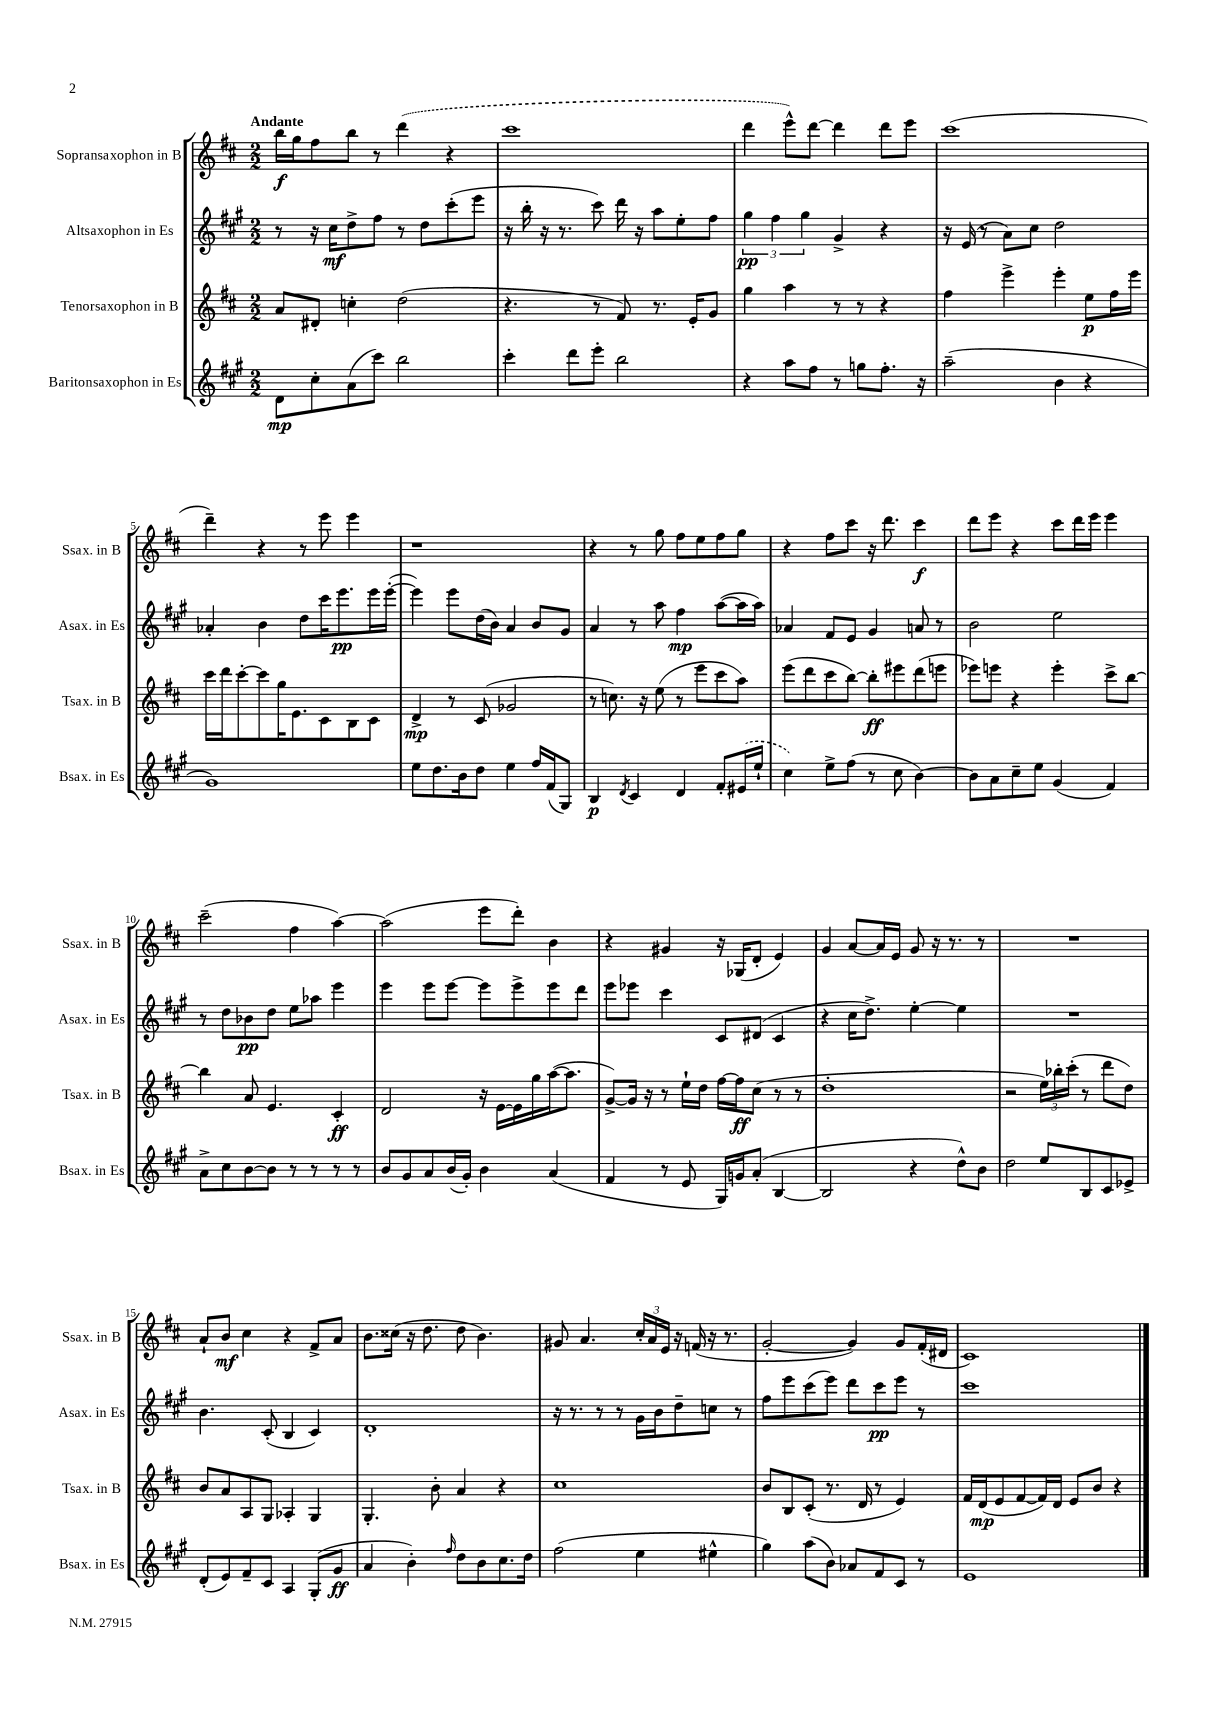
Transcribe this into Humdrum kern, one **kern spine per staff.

**kern	**dynam	**kern	**dynam	**kern	**dynam	**kern	**dynam
*part4	*part4	*part3	*part3	*part2	*part2	*part1	*part1
*staff4	*staff4	*staff3	*staff3	*staff2	*staff2	*staff1	*staff1
*I"Baritonsaxophon in Es	*	*I"Tenorsaxophon in B	*	*I"Altsaxophon in Es	*	*I"Sopransaxophon in B	*
*I'Bsax. in Es	*	*I'Tsax. in B	*	*I'Asax. in Es	*	*I'Ssax. in B	*
*clefG2	*	*clefG2	*	*clefG2	*	*clefG2	*
*k[f#c#g#]	*	*k[f#c#]	*	*k[f#c#g#]	*	*k[f#c#]	*
*M2/2	*	*M2/2	*	*M2/2	*	*M2/2	*
=1	=1	=1	=1	=1	=1	=1	=1
!	!	!	!	!	!	!LO:TX:a:B:t=Andante	!
8d\L	mp	8a/L	.	8r	.	16bb\LL	f
.	.	.	.	.	.	16gg\J	.
8cc#'\	.	8d#X'/J	.	16r	.	8ff#\	.
.	.	.	.	16cc#\KL	mf	.	.
(8a\	.	4ccn'\	.	8dd^\	.	8bb\J	.
8ccc#\J)	.	.	.	8ff#\J	.	8r	.
2bb\	.	(2dd\	.	8r	.	(4ddd\	.
.	.	.	.	8dd\L	.	.	.
.	.	.	.	(8ccc#'\	.	4r	.
.	.	.	.	8eee\J	.	.	.
=2	=2	=2	=2	=2	=2	=2	=2
4ccc#'\	.	4.r	.	16r	.	1ccc#	.
.	.	.	.	16bb'\	.	.	.
.	.	.	.	16r	.	.	.
.	.	.	.	8.r	.	.	.
8ddd\L	.	.	.	.	.	.	.
8eee'\J	.	8r	.	8ccc#\)	.	.	.
2bb\	.	8f#/)	.	16ddd\	.	.	.
.	.	.	.	16r	.	.	.
.	.	8.r	.	8aa\L	.	.	.
.	.	.	.	8ee'\	.	.	.
.	.	16e'/KL	.	.	.	.	.
.	.	8g/J	.	8ff#\J	.	.	.
=3	=3	=3	=3	=3	=3	=3	=3
4r	.	4gg\	.	6gg#\	pp	4ddd\	.
.	.	.	.	6ff#\	.	.	.
8aa\L	.	4aa\	.	.	.	8eee^^\L)	.
.	.	.	.	6gg#\	.	.	.
8ff#\J	.	.	.	.	.	[8ddd\J	.
8r	.	8r	.	4g#^/	.	4ddd\]	.
8ggn\L	.	8r	.	.	.	.	.
8.ff#'\J	.	4r	.	4r	.	8ddd\L	.
.	.	.	.	.	.	8eee\J	.
16r	.	.	.	.	.	.	.
=4	=4	=4	=4	=4	=4	=4	=4
(2aa~\	.	4ff#\	.	16r	.	(1ccc#	.
.	.	.	.	(16e/	.	.	.
.	.	.	.	8r	.	.	.
.	.	4eee^\	.	8a\L)	.	.	.
.	.	.	.	8cc#\J	.	.	.
4b\	.	4eee'\	.	2dd\	.	.	.
4r	.	8ee\L	p	.	.	.	.
.	.	16ff#\L	.	.	.	.	.
.	.	16eee\JJ	.	.	.	.	.
!!LO:LB:g=z
=5	=5	=5	=5	=5	=5	=5	=5
1g#)	.	16ccc#\LL	.	4a-X'/	.	4ddd~\)	.
.	.	16ddd\J	.	.	.	.	.
.	.	[8ccc#'\	.	.	.	.	.
.	.	8ccc#\]	.	4b\	.	4r	.
.	.	16gg\K	.	.	.	.	.
.	.	8.e\	.	.	.	.	.
.	.	.	.	8dd\L	.	8r	.
.	.	8c#\	.	16ccc#\K	.	8eee\	.
.	.	.	.	8.eee\	pp	.	.
.	.	8B\	.	.	.	4eee\	.
.	.	8c#\J	.	16eee\L	.	.	.
.	.	.	.	([16eee'\JJ	.	.	.
=6	=6	=6	=6	=6	=6	=6	=6
8ee\L	.	4d^/	mp	4eee\])	.	1r	.
8.dd\	.	.	.	.	.	.	.
.	.	8r	.	8eee\L	.	.	.
16b\k	.	.	.	.	.	.	.
8dd\J	.	(8c#/	.	(16dd\L	.	.	.
.	.	.	.	16b\JJ)	.	.	.
4ee\	.	2g-X/	.	4a/	.	.	.
16ff#/LL	.	.	.	8b/L	.	.	.
(16f#/J	.	.	.	.	.	.	.
8G#/J)	.	.	.	8g#/J	.	.	.
=7	=7	=7	=7	=7	=7	=7	=7
4B/	p	8r	.	4a/	.	4r	.
.	.	8.ccn\)	.	.	.	.	.
8qd/	.	.	.	.	.	.	.
4c#/	.	.	.	8r	.	8r	.
.	.	16r	.	.	.	.	.
.	.	(8ee\	.	8aa\	.	8gg\	.
4d/	.	8r	.	4ff#\	mp	8ff#\L	.
.	.	8eee\L	.	.	.	8ee\	.
8f#'/L	.	8ccc#\	.	([8aa\L	.	8ff#\	.
(16e#X/L	.	8aa\J)	.	16aa\L]	.	8gg\J	.
16ee`/JJ	.	.	.	16aa\JJ)	.	.	.
=8	=8	=8	=8	=8	=8	=8	=8
4cc#\)	.	(8eee\L	.	4a-X/	.	4r	.
.	.	8ddd\	.	.	.	.	.
8ee^\L	.	8ccc#\	.	8f#/L	.	8ff#\L	.
(8ff#\J	.	[8bb\J)	.	8e/J	.	8ccc#\J	.
8r	.	8bb'\L]	ff	4g#/	.	16r	.
.	.	.	.	.	.	8.ddd\	.
8cc#\	.	8eee#X\	.	.	.	.	.
[4b\)	.	(8ddd\	.	8an/	.	4ccc#\	f
.	.	8eeen\J	.	8r	.	.	.
=9	=9	=9	=9	=9	=9	=9	=9
8b\L]	.	8eee-X\L)	.	2b\	.	8ddd\L	.
8a\	.	8eeen\J	.	.	.	8eee\J	.
8cc#~\	.	4r	.	.	.	4r	.
8ee\J	.	.	.	.	.	.	.
(4g#/	.	4eee'\	.	2ee\	.	8ccc#\L	.
.	.	.	.	.	.	16ddd\L	.
.	.	.	.	.	.	16eee\JJ	.
4f#/)	.	8ccc#^\L	.	.	.	4eee\	.
.	.	[8bb\J	.	.	.	.	.
!!LO:LB:g=z
=10	=10	=10	=10	=10	=10	=10	=10
8a^\L	.	4bb\]	.	8r	.	(2ccc#~\	.
8cc#\	.	.	.	8dd\L	.	.	.
[8b\	.	8a/	.	8b-X\	pp	.	.
8b\J]	.	4.e/	.	8dd\J	.	.	.
8r	.	.	.	8ee\L	.	4ff#\	.
8r	.	.	.	8aa-X\J	.	.	.
8r	.	4c#'/	ff	4eee\	.	[4aa\)	.
8r	.	.	.	.	.	.	.
=11	=11	=11	=11	=11	=11	=11	=11
8b/L	.	2d/	.	4eee\	.	(2aa\]	.
8g#/	.	.	.	.	.	.	.
8a/	.	.	.	8eee\L	.	.	.
(16b/L	.	.	.	[8eee\J	.	.	.
16g#'/JJ)	.	.	.	.	.	.	.
4b\	.	16r	.	8eee\L]	.	8eee\L	.
.	.	[16e\LL	.	.	.	.	.
.	.	16e\]	.	8eee^\	.	8ddd'\J)	.
.	.	16gg\	.	.	.	.	.
(4a/	.	([16aa\J	.	8eee\	.	4b\	.
.	.	8.aa\J]	.	.	.	.	.
.	.	.	.	8ddd\J	.	.	.
=12	=12	=12	=12	=12	=12	=12	=12
4f#/	.	[8g^/L)	.	8eee\L	.	4r	.
.	.	16g/Jk]	.	8eee-X\J	.	.	.
.	.	16r	.	.	.	.	.
8r	.	8r	.	4ccc#\	.	4g#X/	.
8e/	.	16ee`\LL	.	.	.	.	.
.	.	16dd\JJ	.	.	.	.	.
16G#/LL)	.	[16ff#\LL	.	8c#/L	.	16r	.
16gn/J	.	16ff#\J]	ff	.	.	(16G-X/KL	.
(8a'/J	.	(8cc#\J	.	(8d#X/J	.	8d'/J	.
[4B/	.	8r	.	4c#/	.	4e/)	.
.	.	8r	.	.	.	.	.
=13	=13	=13	=13	=13	=13	=13	=13
2B/]	.	1dd'	.	4r	.	4g/	.
.	.	.	.	16cc#\KL	.	[8a/L	.
.	.	.	.	8.dd^\J)	.	.	.
.	.	.	.	.	.	16a/L]	.
.	.	.	.	.	.	16e/JJ	.
4r	.	.	.	[4ee'\	.	8g/	.
.	.	.	.	.	.	16r	.
.	.	.	.	.	.	8.r	.
8dd^^\L)	.	.	.	4ee\]	.	.	.
8b\J	.	.	.	.	.	8r	.
=14	=14	=14	=14	=14	=14	=14	=14
2dd\	.	2r	.	1r	.	1r	.
8ee/L	.	24ee\LL)	.	.	.	.	.
.	.	24bb-X'\	.	.	.	.	.
.	.	(24ccc#'\JJ	.	.	.	.	.
8B/	.	8r	.	.	.	.	.
8c#/	.	8ddd\L	.	.	.	.	.
8e-X^/J	.	8dd\J)	.	.	.	.	.
!!LO:LB:g=z
=15	=15	=15	=15	=15	=15	=15	=15
(8d'/L	.	8b/L	.	4.b\	.	8a`/L	.
8e/)	.	8a/	.	.	.	8b/J	mf
8f#~/	.	8A/	.	.	.	4cc#\	.
8c#/J	.	8G/J	.	(8c#'/	.	.	.
4A/	.	4A-X'/	.	4B/	.	4r	.
(8G#'/L	.	4G/	.	4c#/)	.	8f#^/L	.
8g#/J	ff	.	.	.	.	8a/J	.
=16	=16	=16	=16	=16	=16	=16	=16
4a/	.	4.G'/	.	1d'	.	8.b\L	.
.	.	.	.	.	.	(16cc##X\Jk	.
4b'\)	.	.	.	.	.	16r	.
.	.	.	.	.	.	8.dd\	.
.	.	8b'\	.	.	.	.	.
16qqff#/	.	.	.	.	.	.	.
8dd\L	.	4a/	.	.	.	8dd\	.
8b\	.	.	.	.	.	4.b\)	.
8.cc#\	.	4r	.	.	.	.	.
16dd\Jk	.	.	.	.	.	.	.
=17	=17	=17	=17	=17	=17	=17	=17
(2ff#\	.	1cc#	.	16r	.	8g#X/	.
.	.	.	.	8.r	.	.	.
.	.	.	.	.	.	4.a/	.
.	.	.	.	8r	.	.	.
.	.	.	.	8r	.	.	.
4ee\	.	.	.	16g#\LL	.	24cc#'/LL	.
.	.	.	.	.	.	24a/	.
.	.	.	.	16b\J	.	.	.
.	.	.	.	.	.	24e/JJ	.
.	.	.	.	8dd~\	.	16r	.
.	.	.	.	.	.	(16fn/	.
4ee#X^^\	.	.	.	8ccn\J	.	16r	.
.	.	.	.	.	.	8.r	.
.	.	.	.	8r	.	.	.
=18	=18	=18	=18	=18	=18	=18	=18
4gg#\)	.	8b/L	.	8ff#\L	.	[2g'/	.
.	.	8B/	.	8eee\	.	.	.
(8aa\L	.	(8c#'/J	.	(8ccc#\	.	.	.
8b\J)	.	8.r	.	8eee\J)	.	.	.
8a-X/L	.	.	.	8ddd\L	.	4g/])	.
.	.	16d/	.	.	.	.	.
8f#/	.	8r	.	8ccc#\	pp	.	.
8c#/J	.	4e/)	.	8eee\J	.	8g/L	.
8r	.	.	.	8r	.	(16f#'/L	.
.	.	.	.	.	.	16d#X/JJ	.
=19	=19	=19	=19	=19	=19	=19	=19
1e	.	16f#/LL	.	1ccc#	.	1c#)	.
.	.	(16d/J	mp	.	.	.	.
.	.	8e/	.	.	.	.	.
.	.	[8f#/	.	.	.	.	.
.	.	16f#/L])	.	.	.	.	.
.	.	16d/JJ	.	.	.	.	.
.	.	8e/L	.	.	.	.	.
.	.	8b/J	.	.	.	.	.
.	.	4r	.	.	.	.	.
==	==	==	==	==	==	==	==
*-	*-	*-	*-	*-	*-	*-	*-
